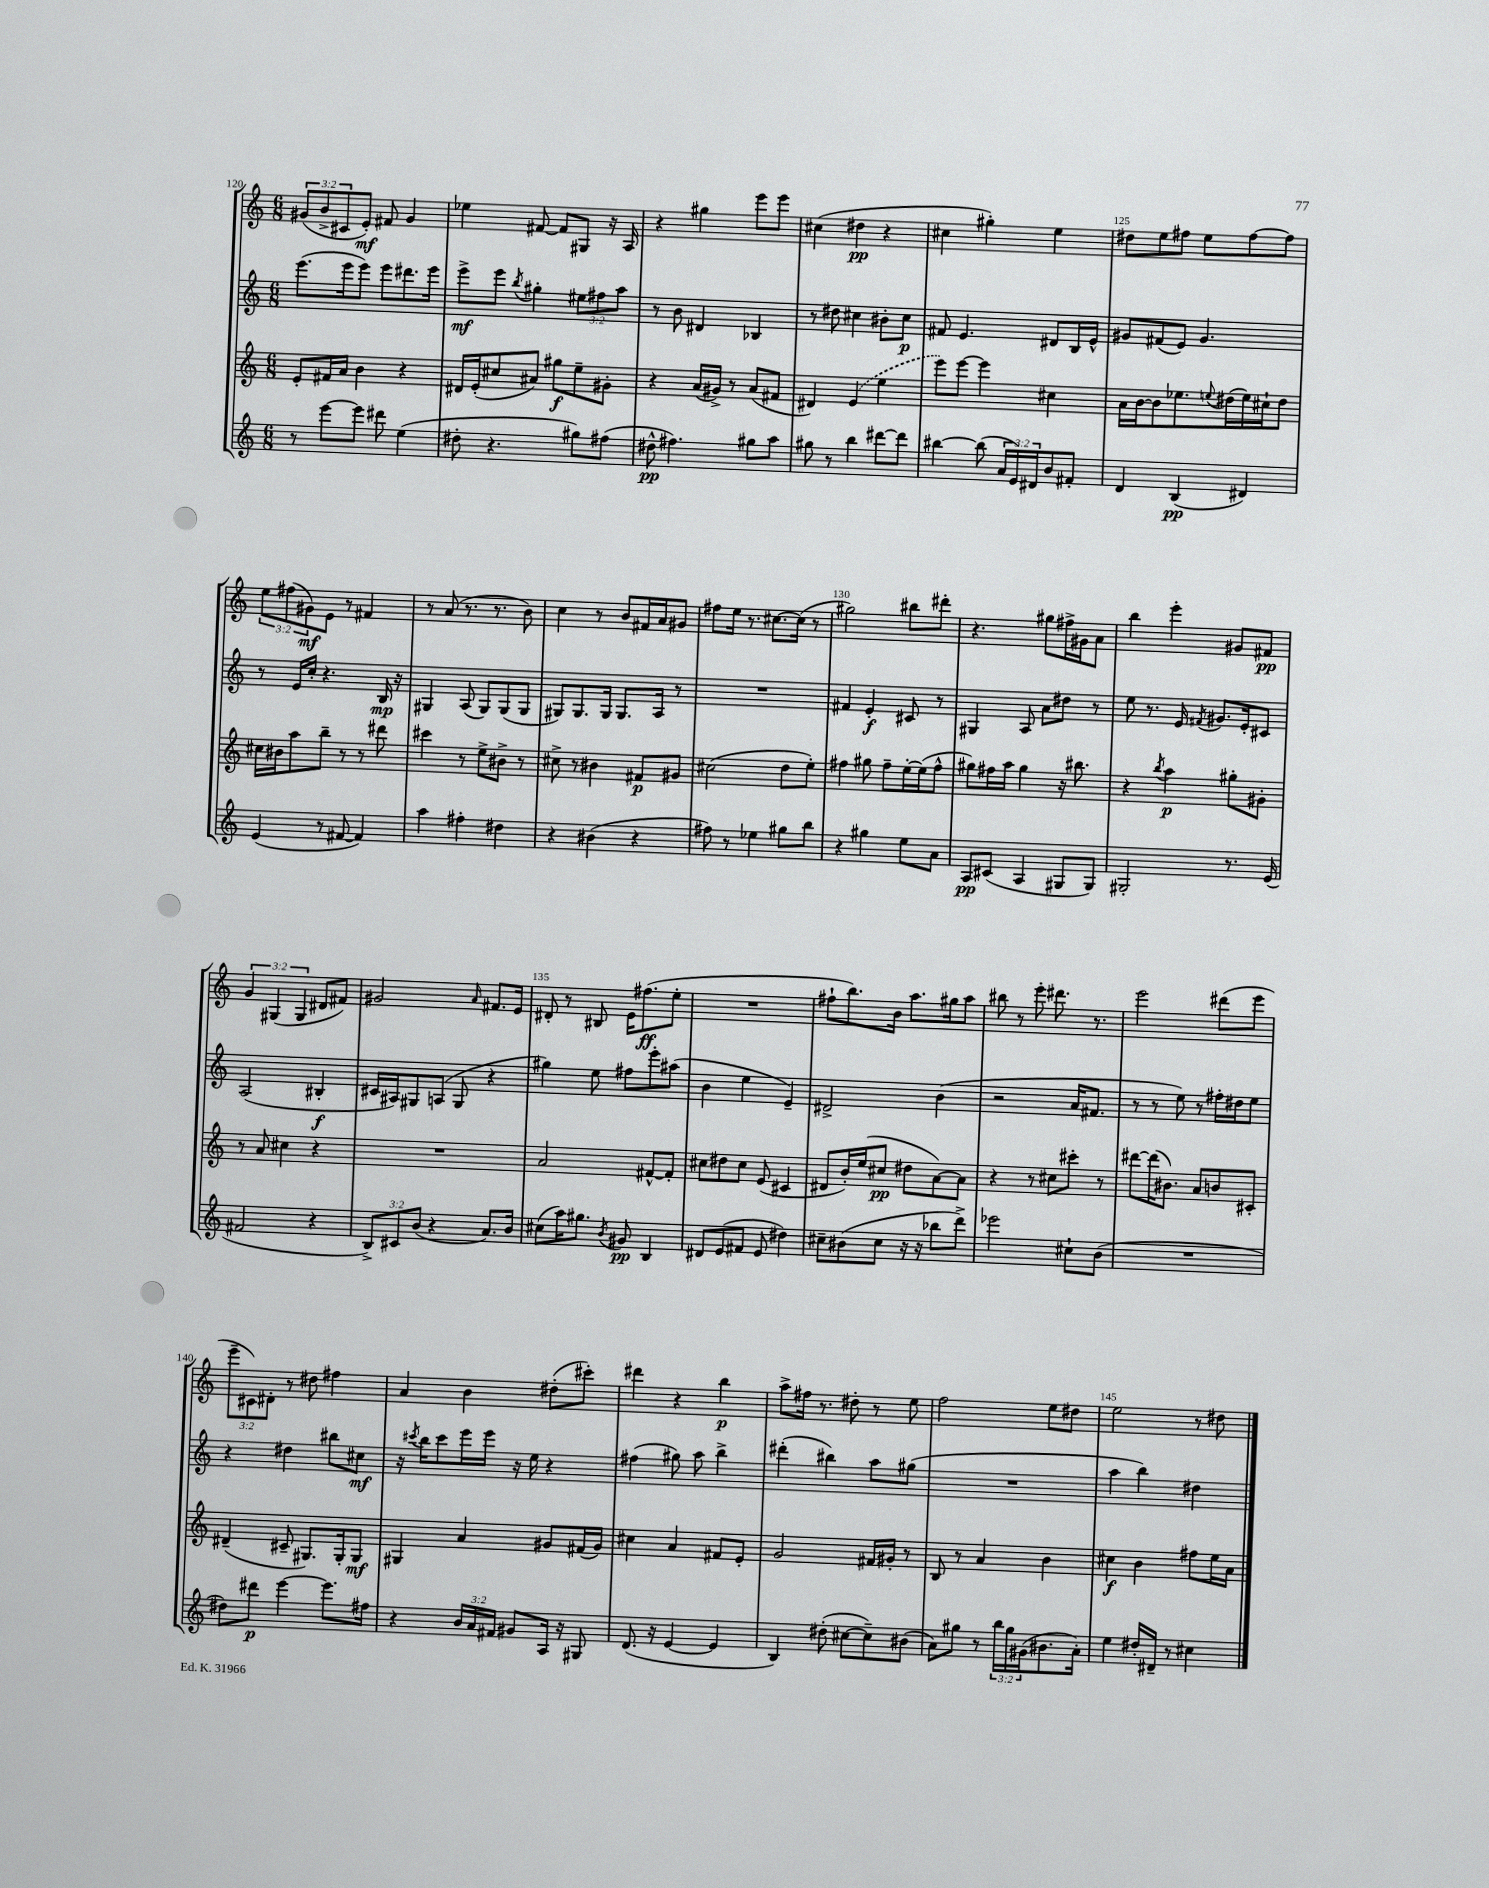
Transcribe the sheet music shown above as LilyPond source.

<<
\new StaffGroup <<
\new Staff = "s0" {
    \clef treble \key c \major \numericTimeSignature \time 6/8 \override Staff.TupletNumber.text = #tuplet-number::calc-fraction-text
    \tuplet 3/2 { gis'8( b'8-> cis'8 } e'8-.\mf) fis'8 gis'4 |
    ees''4 fis'8~ fis'8 gis8 r16 a16 |
    r4 gis''4 e'''8 e'''8 |
    cis''4( dis''4\pp r4 |
    cis''4 gis''4-.) e''4 |
    dis''8 e''8 fis''8 e''8 fis''8~ fis''8 |
    \tuplet 3/2 { e''8 fis''8( gis'8\mf) } e'8 r8 fis'4 |
    r8 a'8( r8. r8. b'8) |
    c''4 r8 b'8 fis'16 a'16 gis'8 |
    fis''8 e''16 r8. cis''8.~ cis''16( r8 |
    gis''2) bis''8 dis'''8-. |
    r4. gis''8 fis''16-> gis'16 a'8 |
    b''4 e'''4-. gis'8 fis'8\pp |
    \tuplet 3/2 { g'4 gis4( gis4 } dis'8 fis'8) |
    gis'2 \grace { a'16 } fis'8. e'16 |
    dis'8-. r8 bis8 e'16 fis''8.\ff( e''8-. |
    R2. |
    fis''8-! b''8.) b'16 a''8. gis''16 a''8 |
    bis''8 r8 e'''8-. dis'''8. r8. |
    e'''2 dis'''8( e'''8 |
    \tuplet 3/2 { e'''8-- cis'8) dis'8-. } r8 dis''8 fis''4 |
    a'4 b'4 dis''8-.( cis'''8-.) |
    dis'''4 r4 b''4\p |
    a''8-> fis''16 r8. dis''8-. r8 e''8 |
    f''2 e''8 dis''8 |
    e''2 r8 dis''8 \bar "|." |
}
\new Staff = "s1" {
    \clef treble \key c \major \numericTimeSignature \time 6/8 \override Staff.TupletNumber.text = #tuplet-number::calc-fraction-text
    e'''8.( e'''16 e'''8) e'''8 dis'''8. e'''16 |
    e'''8->\mf e'''8 \acciaccatura { b''8 } gis''4-. \tuplet 3/2 { eis''8 fis''8 a''8 } |
    r8 b'8 dis'4 bes4 |
    r8 dis''8 cis''4 bis'8-. cis''8\p |
    fis'8 e'4. dis'8 b16 e'16-^ |
    gis'8 fis'8( e'8) gis'4. |
    r8 e'16 c''16-. r4. b16\mp r16 |
    gis4 a8( gis8) gis8( gis8 |
    gis8) gis8. gis16 gis8. a16 r8 |
    R2. |
    fis'4 e'4-.\f cis'8 r8 |
    gis4 a8 a'8 dis''8 r8 |
    e''8 r8. e'16 \acciaccatura { fis'8 } gis'8. e'16-. cis'8 |
    a2( bis4-.\f |
    cis'16 ais16) gis8 a8( gis8 r4 |
    gis''4) e''8 fis''8 e'''8-. ais''8( |
    b'4 e''4 e'4--) |
    dis'2-> b'4( |
    r2 a'16 fis'8. |
    r8 r8 e''8) r8 fis''16-. dis''16 e''8 |
    r4 dis''4 bis''8 cis''8\mf |
    r16 \acciaccatura { cis'''8 } b''16 cis'''8 e'''16 e'''16 r16 e''16 r4 |
    fis''4( gis''8) a''8 b''4-> |
    dis'''4-.( bis''4) a''8 gis''8( |
    R2. |
    a''4 b''4) dis''4 \bar "|." |
}
\new Staff = "s2" {
    \clef treble \key c \major \numericTimeSignature \time 6/8
    e'8-. fis'16 a'16 b'4 r4 |
    dis'16 e'16-.( cis''8 ais'8) gis''8\f e''8-- gis'8-. |
    r4 a'16( gis'16->) r8 a'8( fis'8 |
    dis'4) \once \slurDashed e'4( e''4 |
    e'''8) e'''8~ e'''4 cis''4 |
    a'16 b'16~ b'8 ees''8. \appoggiatura { e''8 } dis''16( e''16) cis''16-! dis''8 |
    cis''16 bis'16 a''8 b''8-- r8 r8 dis'''8 |
    cis'''4 r8 e''8-> bis'8-> r8 |
    cis''8-> r8 bis'4 fis'8\p gis'8 |
    cis''2( d''8 e''8-.) |
    fis''4 gis''8 fis''8-- e''16~-. e''16( fis''8-^ |
    gis''8) fis''16 a''16 gis''4 r16 bis''8. |
    r4 \acciaccatura { b''8 } a''4\p gis''8-. gis'8-. |
    r8 a'8 cis''4 r4 |
    R2. |
    a'2 fis'8~-^ fis'8-. |
    cis''8 dis''8 cis''8 e'8( cis'4 |
    dis'8 b'16-.) e''16( cis''8\pp dis''8 a'8~) a'8 |
    r4 r8 cis''8 cis'''8-. r8 |
    dis'''8~ dis'''16( bis'8.) a'8 b'8 cis'8-. |
    dis'4--( cis'8-- gis8.) gis16-. gis8\mf |
    gis4 a'4 gis'8 fis'16( gis'16) |
    cis''4 a'4 fis'8 e'8-. |
    g'2 fis'16 gis'16-. r8 |
    b8 r8 a'4 b'4 |
    cis''4\f b'4 fis''8 e''16 a'16 \bar "|." |
}
\new Staff = "s3" {
    \clef treble \key c \major \numericTimeSignature \time 6/8 \override Staff.TupletNumber.text = #tuplet-number::calc-fraction-text
    r8 e'''8~ e'''8 dis'''8 e''4( |
    dis''8-. r4. gis''8) fis''8( |
    dis''8-^\pp fis''4.) gis''8 a''8 |
    gis''8 r8 b''4 dis'''8~ dis'''8 |
    bis''4~ bis''8( \tuplet 3/2 { a'16 e'16) dis'16 } b'8 fis'8-. |
    d'4 b4\pp( dis'4) |
    e'4( r8 fis'8~ fis'4) |
    a''4 fis''4-. dis''4 |
    r4 bis'4( r4 |
    fis''8) r8 ees''4 gis''8 b''8 |
    r4 gis''4 e''8 a'8 |
    a8\pp cis'8( a4 gis8 gis8) |
    gis2-. r8. e'16( |
    fis'2 r4 |
    \tuplet 3/2 { b8->) cis'8 b'8( } r4 a'8.) b'16 |
    cis''8( a''16) gis''8. \acciaccatura { b'8 } gis'8\pp b4 |
    dis'8 e'8( fis'8 e'8 dis''4) |
    cis''8-- bis'8( cis''8 r16 r16 bes''8 d'''8->) |
    ees'''2 cis''8-! b'8( |
    R2. |
    dis''8) dis'''8\p e'''4~ e'''8. fis''16 |
    r4 \tuplet 3/2 { b'16 a'16 fis'16 } gis'8 a16 r16 gis8 |
    d'8.( r16 e'4~ e'4 |
    b4) dis''8-.( cis''8~ cis''8--) bis'8( |
    a'8) gis''8 r8 \tuplet 3/2 { b''16 gis''16 gis'16( } bis'8. a'16-.) |
    e''4 dis''16-. dis'16-- r8 cis''4 \bar "|." |
}
>>
>>
\layout { \context { \Score currentBarNumber = #120 \override BarNumber.break-visibility = ##(#f #t #t) barNumberVisibility = #(every-nth-bar-number-visible 5) } }
